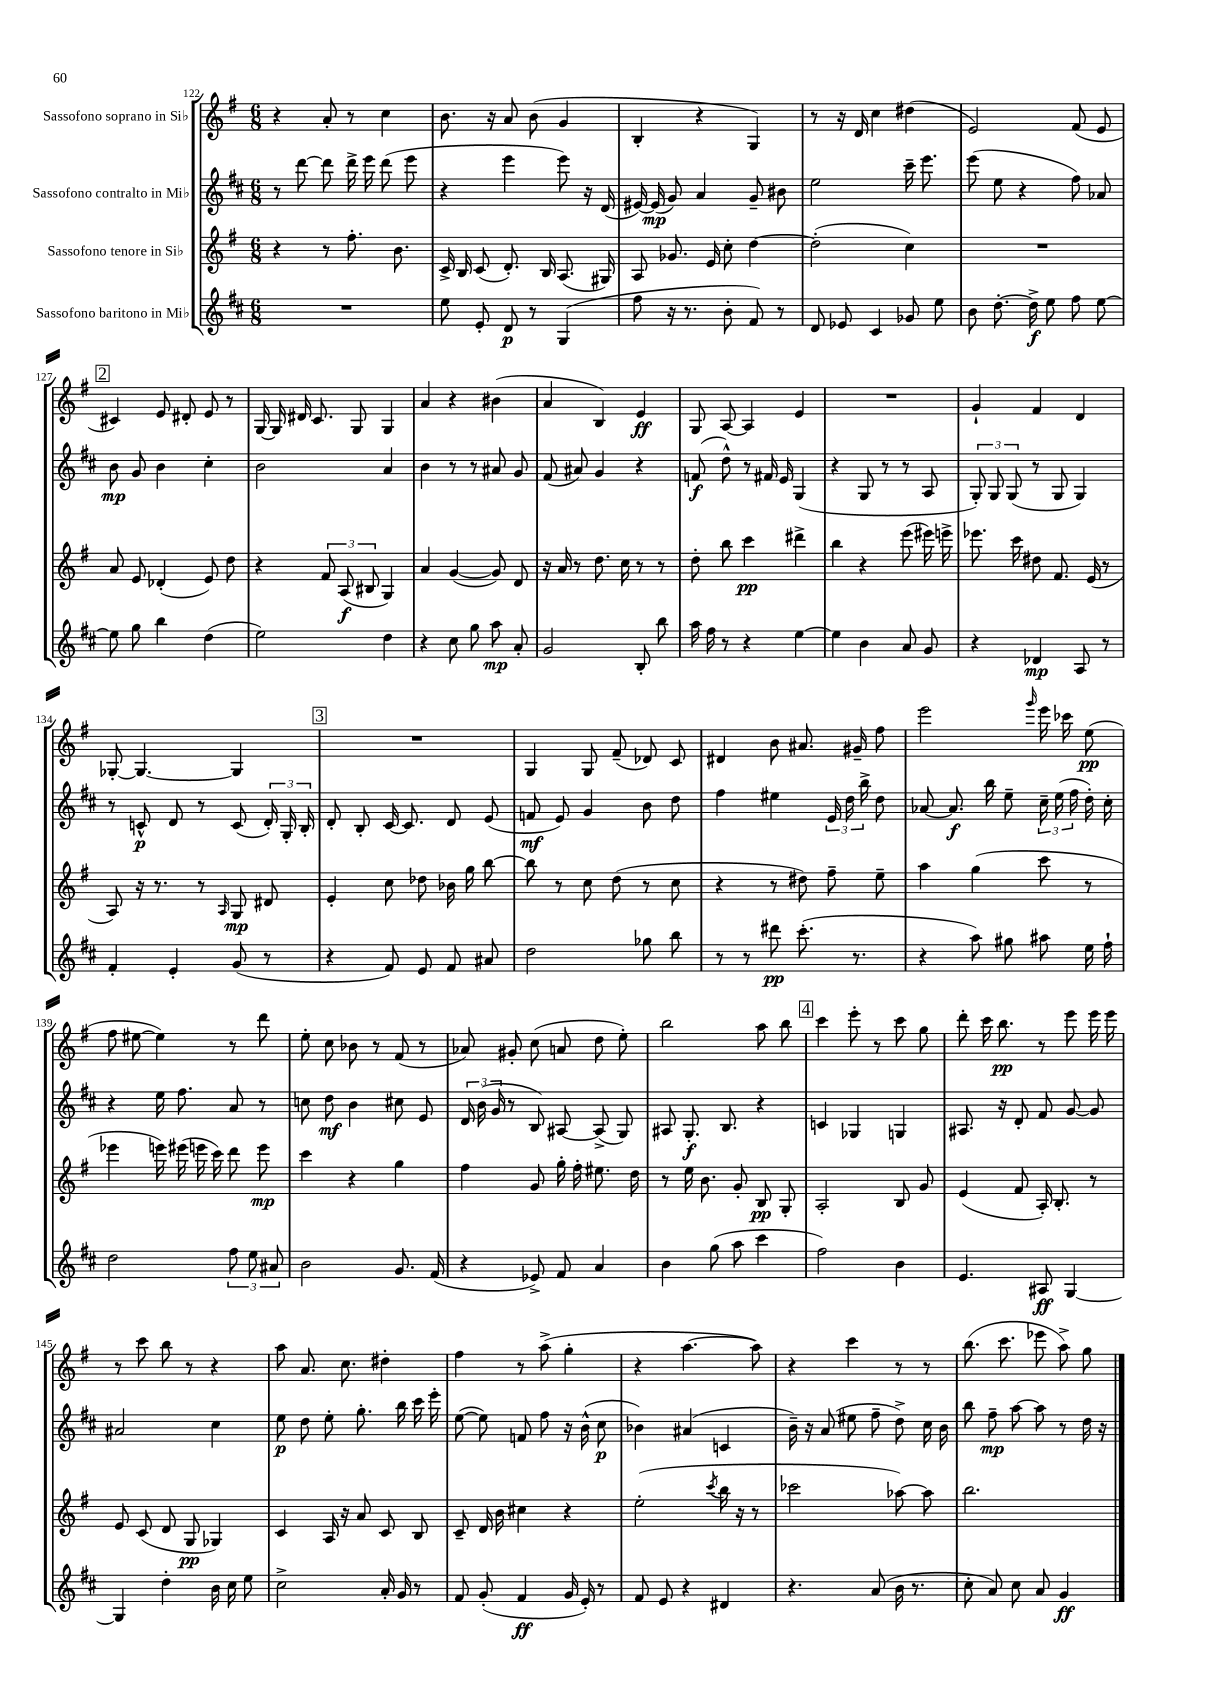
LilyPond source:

<<
\new StaffGroup <<
\new Staff = "s0" \with { instrumentName = "Sassofono soprano in Sib" } {
    \clef treble \key g \major \numericTimeSignature \time 6/8
    \autoBeamOff r4 a'8-. r8 c''4 |
    b'8. r16 a'8 b'8( g'4 |
    b4-. r4 g4) |
    r8 r16 d'16 c''4 dis''4( |
    e'2) fis'8( e'8 |
    \mark \markup { \box "2" } cis'4) e'8 dis'8-. e'8 r8 |
    g16~ g16 dis'16 c'8. g8 g4 |
    a'4 r4 bis'4( |
    a'4 b4) e'4\ff |
    g8 a8~ a4 e'4 |
    R2. |
    g'4-! fis'4 d'4 |
    ges8~-. ges4.~ ges4 |
    \mark \markup { \box "3" } R2. |
    g4 g8 fis'8--( des'8) c'8 |
    dis'4 b'8 ais'8. gis'16-- fis''8 |
    e'''2 \grace { g'''16 } e'''16 ces'''16 e''8\pp( |
    fis''8 eis''8~ eis''4) r8 d'''8 |
    e''8-. c''8 bes'8 r8 fis'8( r8 |
    aes'8) gis'8-. c''8( a'8 d''8 e''8-.) |
    b''2 a''8 b''8 |
    \mark \markup { \box "4" } c'''4 e'''8-. r8 c'''8 g''8 |
    d'''8-. c'''16 b''8.\pp r8 e'''8 e'''16 e'''16 |
    r8 c'''8 b''8 r8 r4 |
    a''8 a'8. c''8. dis''4-. |
    fis''4 r8 a''8->( g''4-. |
    r4 a''4.~ a''8) |
    r4 c'''4 r8 r8 |
    b''8.( c'''8. ees'''8 a''8->) g''8 \bar "|." |
}
\new Staff = "s1" \with { instrumentName = "Sassofono contralto in Mib" } {
    \clef treble \key d \major \numericTimeSignature \time 6/8
    \autoBeamOff r8 d'''8~ d'''8 d'''16-> e'''16 d'''8( e'''8 |
    r4 e'''4 e'''8) r16 d'16( |
    eis'16~) eis'16\mp( g'8) a'4 g'8-- bis'8 |
    e''2 cis'''16-- e'''8. |
    e'''8( e''8 r4 fis''8) aes'8 |
    \mark \markup { \box "2" } b'8\mp g'8 b'4 cis''4-. |
    b'2 a'4 |
    b'4 r8 r8 ais'8 g'8 |
    fis'8( ais'8) g'4 r4 |
    f'8\f( d''8-^) r8 fis'16 e'16 g4( |
    r4 g8 r8 r8 a8 |
    \tuplet 3/2 { g8-.) g8 g8( } r8 g8 g4) |
    r8 c'8-^\p d'8 r8 c'8( \tuplet 3/2 { d'16-.) g16-. b16-. } |
    \mark \markup { \box "3" } d'8-. b8-. cis'16~ cis'8. d'8 e'8( |
    f'8\mf e'8) g'4 b'8 d''8 |
    fis''4 eis''4 \tuplet 3/2 { e'16 d''16 b''16-> } d''8 |
    aes'8~ aes'8.\f b''16 e''8-- \tuplet 3/2 { cis''16-- e''16( fis''16 } d''16-.) cis''16-. |
    r4 e''16 fis''8. a'8 r8 |
    c''8 d''8\mf b'4 cis''8 e'8 |
    \tuplet 3/2 { d'16 b'16( g'16 } r8 b8) ais8~ ais8->( g8) |
    ais8 g8.-.\f b8. r4 |
    \mark \markup { \box "4" } c'4 ges4 g4 |
    ais8. r16 d'8-. fis'8 g'8~ g'8 |
    ais'2 cis''4 |
    e''8\p d''8 e''8-. g''8.-. b''16 cis'''16 e'''16-. |
    e''8~( e''8) f'8 fis''8 r16 b'16-^( cis''8\p |
    bes'4) ais'4( c'4 |
    b'16--) r16 a'8( eis''8 fis''8-- d''8->) cis''16 b'16 |
    b''8 fis''8--\mp a''8~ a''8 r8 d''16 r16 \bar "|." |
}
\new Staff = "s2" \with { instrumentName = "Sassofono tenore in Sib" } {
    \clef treble \key g \major \numericTimeSignature \time 6/8
    \autoBeamOff r4 r8 fis''8.-. b'8. |
    c'16-> b16 c'8( d'8.-.) b16 a8.( gis16) |
    a8 ges'8. e'16 c''8-. d''4~ |
    d''2-.( c''4) |
    R2. |
    \mark \markup { \box "2" } a'8 e'8 des'4-.( e'8) d''8 |
    r4 \tuplet 3/2 { fis'8 a8\f( bis8 } g4) |
    a'4 g'4~( g'8) d'8 |
    r16 a'16 r8 d''8. c''16 r8 r8 |
    d''8-. b''8 c'''4\pp dis'''4-> |
    b''4 r4 e'''8( eis'''16) e'''16-> |
    ees'''8. c'''16 dis''8 fis'8. e'16( r8 |
    a8) r16 r8. r8 \grace { a16 } g8\mp dis'8 |
    \mark \markup { \box "3" } e'4-. c''8 des''8 bes'16 g''16 b''8~ |
    b''8 r8 c''8 d''8( r8 c''8 |
    r4 r8 dis''8) fis''8-- e''8-- |
    a''4 g''4( c'''8 r8 |
    ees'''4 e'''16) eis'''16( e'''16 c'''16) d'''8 e'''8\mp |
    c'''4 r4 g''4 |
    fis''4 g'8 g''16-. fis''16-. eis''8. d''16 |
    r8 e''16 b'8. g'8-. b8\pp g8-. |
    \mark \markup { \box "4" } a2-. b8 g'8 |
    e'4( fis'8 a16-.) b8.-. r8 |
    e'8 c'8( d'8 g8\pp ges4) |
    c'4 a16 r16 a'8 c'8 b8 |
    c'8-- d'16 b'16 cis''4 r4 |
    e''2-.( \acciaccatura { c'''8 } b''16 r16 r8 |
    ces'''2 aes''8~) aes''8 |
    b''2. \bar "|." |
}
\new Staff = "s3" \with { instrumentName = "Sassofono baritono in Mib" } {
    \clef treble \key d \major \numericTimeSignature \time 6/8
    \autoBeamOff R2. |
    e''8 e'8-. d'8\p r8 g4( |
    fis''8 r16 r8. b'8-. fis'8) r8 |
    d'8 ees'8 cis'4 ges'8 e''8 |
    b'8 d''8.~-. d''16->\f e''8 fis''8 e''8~ |
    \mark \markup { \box "2" } e''8 g''8 b''4 d''4( |
    e''2) d''4 |
    r4 cis''8 g''8 a''8\mp a'8-. |
    g'2 b8-. b''8 |
    a''16 fis''16 r8 r4 e''4~ |
    e''4 b'4 a'8 g'8 |
    r4 des'4\mp a8 r8 |
    fis'4-. e'4-. g'8( r8 |
    \mark \markup { \box "3" } r4 fis'8) e'8 fis'8 ais'8 |
    d''2 ges''8 b''8 |
    r8 r8 dis'''8\pp cis'''8.-.( r8. |
    r4 a''8) gis''8 ais''8 e''16 fis''16-! |
    d''2 \tuplet 3/2 { fis''8 e''8 ais'8 } |
    b'2 g'8. fis'16( |
    r4 ees'8->) fis'8 a'4 |
    b'4 g''8( a''8 cis'''4 |
    \mark \markup { \box "4" } fis''2) b'4 |
    e'4. ais8\ff g4~ |
    g4 d''4-. b'16 cis''16 e''8 |
    cis''2-> a'16-. g'16 r8 |
    fis'8 g'8-.( fis'4\ff g'16 e'16-.) r8 |
    fis'8 e'8 r4 dis'4 |
    r4. a'8( b'16 r8. |
    cis''8-. a'8) cis''8 a'8 g'4\ff \bar "|." |
}
>>
>>
\layout { \context { \Score currentBarNumber = #122 } }
